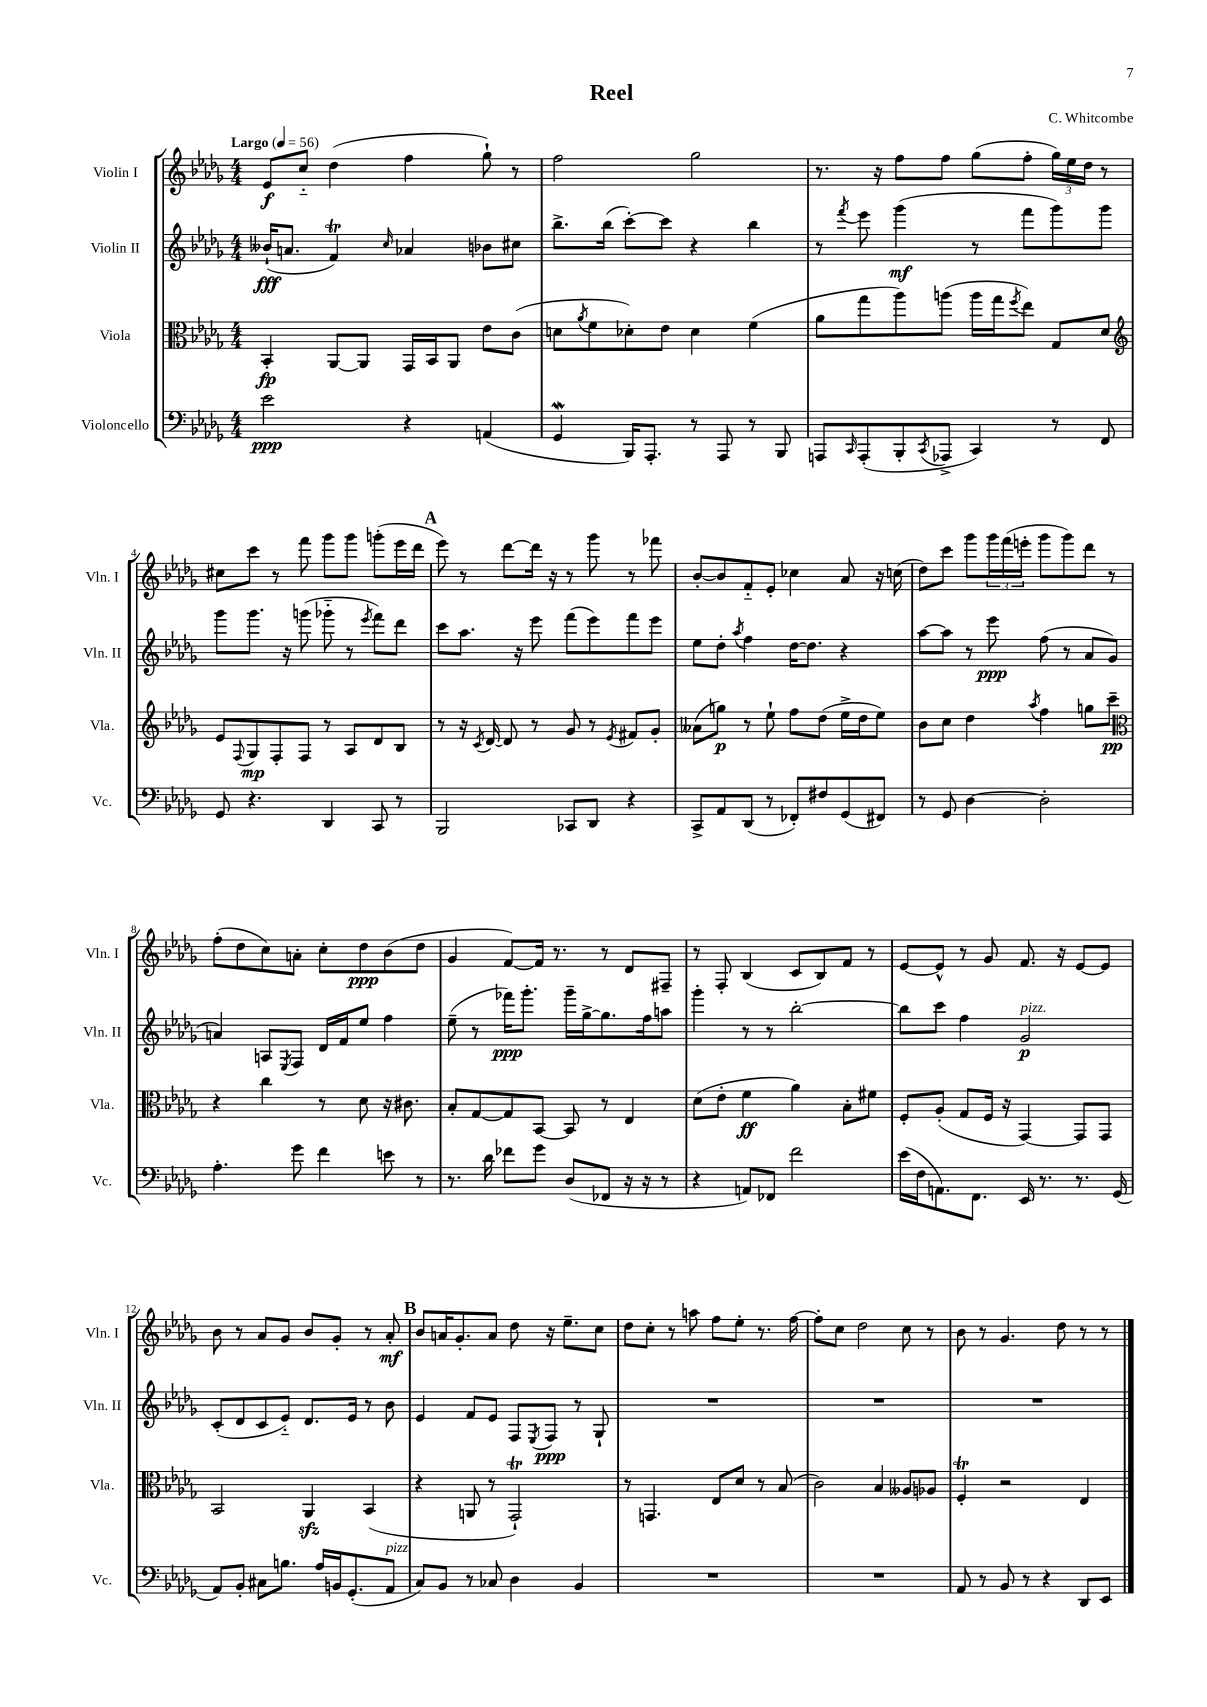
\header { title = "Reel" composer = "C. Whitcombe" }
<<
\new StaffGroup <<
\new Staff = "s0" \with { instrumentName = "Violin I" shortInstrumentName = "Vln. I" } {
    \clef treble \key des \major \numericTimeSignature \time 4/4 \tempo "Largo" 4 = 56
    ees'8\f c''8-_ des''4( f''4 ges''8-!) r8 |
    f''2 ges''2 |
    r8. r16 f''8 f''8 ges''8( f''8-. \tuplet 3/2 { ges''16) ees''16 des''16 } r8 |
    cis''8 c'''8 r8 f'''8 ges'''8 ges'''8 g'''8-.( ees'''16 des'''16 |
    \mark \markup { \bold "A" } ees'''8) r8 des'''8~ des'''16 r16 r8 ges'''8 r8 fes'''8 |
    bes'8~-. bes'8 f'8-_ ees'8-. ces''4 aes'8 r16 c''16( |
    des''8) c'''8 ges'''8 \tuplet 3/2 { ges'''16 f'''16( e'''16-. } ges'''8 ges'''8) des'''8 r8 |
    f''8-.( des''8 c''8) a'8-. c''8-. des''8\ppp bes'8( des''8 |
    ges'4 f'8~) f'16 r8. r8 des'8 fis8-- |
    r8 f8-. bes4( c'8 bes8) f'8 r8 |
    ees'8~ ees'8-^ r8 ges'8 f'8. r16 ees'8~ ees'8 |
    bes'8 r8 aes'8 ges'8 bes'8 ges'8-. r8 aes'8-.\mf |
    \mark \markup { \bold "B" } bes'8 a'16 ges'8.-. a'8 des''8 r16 ees''8.-- c''8 |
    des''8 c''8-. r8 a''8 f''8 ees''8-. r8. f''16~ |
    f''8-. c''8 des''2 c''8 r8 |
    bes'8 r8 ges'4. des''8 r8 r8 \bar "|." |
}
\new Staff = "s1" \with { instrumentName = "Violin II" shortInstrumentName = "Vln. II" } {
    \clef treble \key des \major \numericTimeSignature \time 4/4
    beses'16-!\fff( a'8. f'4\trill) \grace { c''16 } aes'4 bes'8 cis''8 |
    bes''8.-> bes''16( c'''8~-.) c'''8 r4 bes''4 |
    r8 \acciaccatura { f'''8 } ees'''8 ges'''4\mf( r8 f'''8 ges'''8) ges'''8 |
    ges'''8 ges'''8. r16 g'''8( ges'''8-_ r8 \acciaccatura { ees'''8 } f'''8) des'''8 |
    \mark \markup { \bold "A" } c'''8 aes''8. r16 ees'''8 f'''8( ees'''8) f'''8 ees'''8 |
    ees''8 des''8-. \acciaccatura { aes''8 } f''4 des''16~ des''8. r4 |
    aes''8~ aes''8 r8 ees'''8\ppp f''8( r8 aes'8 ges'8 |
    a'4) a8 \acciaccatura { ees8 } f8 des'16 f'16 ees''8 f''4 |
    ees''8--( r8 fes'''16\ppp) ges'''8.-. ges'''16-- ges''16~-> ges''8. f''16 a''8 |
    ges'''4-. r8 r8 bes''2~-. |
    bes''8 c'''8 f''4 ges'2\p^\markup { \italic "pizz." } |
    c'8-.( des'8 c'8 ees'8-_) des'8. ees'16 r8 bes'8 |
    \mark \markup { \bold "B" } ees'4 f'8 ees'8 f8 \acciaccatura { ees8 } f8\ppp r8 ges8-! |
    R1 |
    R1 |
    R1 \bar "|." |
}
\new Staff = "s2" \with { instrumentName = "Viola" shortInstrumentName = "Vla." } {
    \clef alto \key des \major \numericTimeSignature \time 4/4
    bes,4-.\fp aes,8~ aes,8 ges,16 bes,16 aes,8 ees'8 c'8( |
    d'8 \acciaccatura { aes'8 } f'8 des'8-.) ees'8 des'4 f'4( |
    aes'8 ges''8 aes''8) a''8( a''16 ges''16 \acciaccatura { f''8 } ees''8) ges8 des'8 |
    \clef treble ees'8 \appoggiatura { f8 } ges8\mp f8-. f8 r8 aes8 des'8 bes8 |
    \mark \markup { \bold "A" } r8 r16 \acciaccatura { c'8 } des'16~ des'8 r8 ges'8 r8 \acciaccatura { ees'8 } fis'8 ges'8-. |
    aeses'8( g''8\p) r8 ees''8-! f''8 des''8( ees''16-> des''16 ees''8) |
    bes'8 c''8 des''4 \acciaccatura { aes''8 } f''4 g''8 c'''8--\pp |
    \clef alto r4 c''4 r8 des'8 r16 cis'8. |
    bes8-. ges8~ ges8 bes,8~ bes,8 r8 ees4 |
    des'8( ees'8-. f'4\ff aes'4) bes8-. fis'8 |
    f8-. aes8-.( ges8 f16 r16 ges,4~) ges,8 ges,8 |
    bes,2 aes,4\sfz bes,4( |
    \mark \markup { \bold "B" } r4 a,8 r8 ges,2-!\trill) |
    r8 g,4. ees8 des'8 r8 bes8( |
    c'2) bes4 aeses8 aes8 |
    f4-.\trill r2 ees4 \bar "|." |
}
\new Staff = "s3" \with { instrumentName = "Violoncello" shortInstrumentName = "Vc." } {
    \clef bass \key des \major \numericTimeSignature \time 4/4
    ees'2\ppp r4 a,4( |
    ges,4\mordent bes,,16) aes,,8.-. r8 aes,,8 r8 bes,,8 |
    a,,8 \grace { c,16 } a,,8-.( bes,,8-. \acciaccatura { c,8 } aes,,8-> c,4) r8 f,8 |
    ges,8 r4. des,4 c,8 r8 |
    \mark \markup { \bold "A" } bes,,2 ces,8 des,8 r4 |
    c,8-> aes,8 des,8( r8 fes,8-.) fis8 ges,8( fis,8) |
    r8 ges,8 des4~ des2-. |
    aes4.-. ges'8 f'4 e'8 r8 |
    r8. des'16 fes'8 ges'8 des8( fes,8 r16 r16 r8 |
    r4 a,8) fes,8 f'2 |
    ees'16( f16 a,8.) f,8. ees,16 r8. r8. ges,16( |
    aes,8) bes,8-. cis8 b8. aes16 b,16 ges,8.-.( aes,8^\markup { \italic "pizz." } |
    \mark \markup { \bold "B" } c8) bes,8 r8 ces8 des4 bes,4 |
    R1 |
    R1 |
    aes,8 r8 bes,8 r8 r4 des,8 ees,8 \bar "|." |
}
>>
>>
